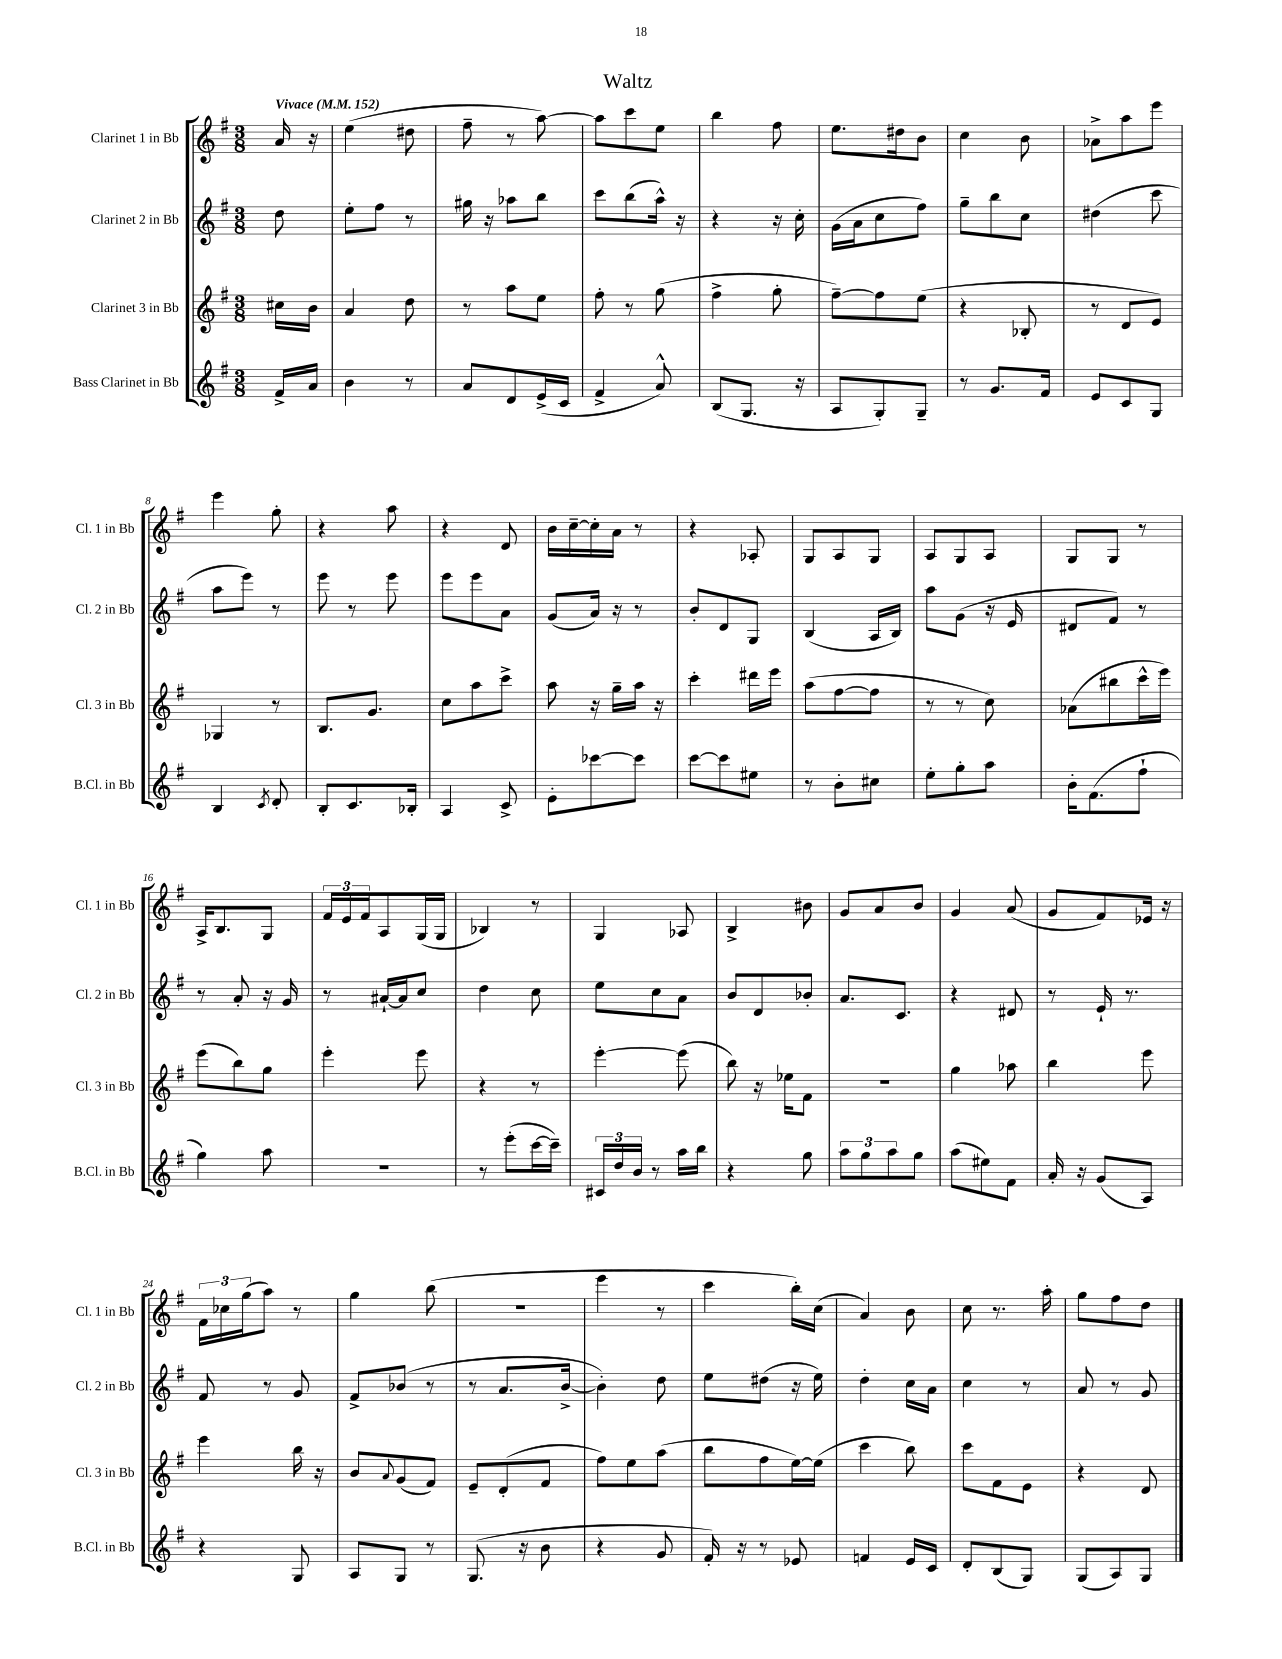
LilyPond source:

\header { title = "Waltz" }
<<
\new StaffGroup <<
\new Staff = "s0" \with { instrumentName = "Clarinet 1 in Bb" shortInstrumentName = "Cl. 1 in Bb" } {
    \clef treble \key g \major \numericTimeSignature \time 3/8 \partial 8 \tempo "Vivace" 4 = 152
    a'16 r16 |
    e''4( dis''8 |
    fis''8-- r8 a''8~) |
    a''8 c'''8 e''8 |
    b''4 fis''8 |
    e''8. dis''16 b'8 |
    c''4 b'8 |
    aes'8-> a''8 e'''8 |
    e'''4 g''8-. |
    r4 a''8 |
    r4 d'8 |
    b'16 c''16~-- c''16-. a'16 r8 |
    r4 aes8-. |
    g8 a8 g8 |
    a8 g8 a8 |
    g8 g8 r8 |
    a16-> b8. g8 |
    \tuplet 3/2 { fis'16 e'16 fis'16 } a8 g16( g16 |
    bes4) r8 |
    g4 aes8 |
    b4-> bis'8 |
    g'8 a'8 b'8 |
    g'4 a'8( |
    g'8 fis'8) ees'16 r16 |
    \tuplet 3/2 { fis'16 ces''16 g''16( } a''8) r8 |
    g''4 b''8( |
    R4. |
    e'''4 r8 |
    c'''4 b''16-.) c''16( |
    a'4) b'8 |
    c''8 r8. a''16-. |
    g''8 fis''8 d''8 \bar "|." |
}
\new Staff = "s1" \with { instrumentName = "Clarinet 2 in Bb" shortInstrumentName = "Cl. 2 in Bb" } {
    \clef treble \key g \major \numericTimeSignature \time 3/8 \partial 8
    d''8 |
    e''8-. fis''8 r8 |
    gis''16 r16 aes''8 b''8 |
    c'''8 b''8( a''16-^) r16 |
    r4 r16 c''16-. |
    g'16( a'16 c''8 fis''8) |
    g''8-- b''8 c''8 |
    dis''4( c'''8 |
    a''8 e'''8) r8 |
    e'''8 r8 e'''8 |
    e'''8 e'''8 a'8 |
    g'8( a'16) r16 r8 |
    b'8-. d'8 g8 |
    b4( a16 b16) |
    a''8 g'8( r16 e'16 |
    dis'8 fis'8) r8 |
    r8 a'8-. r16 g'16 |
    r8 ais'16~-! ais'16 c''8 |
    d''4 c''8 |
    e''8 c''8 a'8 |
    b'8 d'8 bes'8-. |
    a'8. c'8. |
    r4 dis'8 |
    r8 e'16-! r8. |
    fis'8 r8 g'8 |
    fis'8-> bes'8( r8 |
    r8 a'8. b'16~-> |
    b'4-.) d''8 |
    e''8 dis''8( r16 e''16) |
    d''4-. c''16 a'16 |
    c''4 r8 |
    a'8 r8 g'8 \bar "|." |
}
\new Staff = "s2" \with { instrumentName = "Clarinet 3 in Bb" shortInstrumentName = "Cl. 3 in Bb" } {
    \clef treble \key g \major \numericTimeSignature \time 3/8 \partial 8
    cis''16 b'16 |
    a'4 d''8 |
    r8 a''8 e''8 |
    fis''8-. r8 g''8( |
    fis''4-> g''8-. |
    fis''8~--) fis''8 e''8( |
    r4 bes8-. |
    r8 d'8 e'8) |
    ges4 r8 |
    b8. g'8. |
    c''8 a''8 c'''8-> |
    a''8 r16 g''16-- a''16 r16 |
    c'''4-. dis'''16 e'''16 |
    a''8( fis''8~ fis''8 |
    r8 r8 c''8) |
    aes'8( bis''8 c'''16-^ e'''16) |
    e'''8( b''8) g''8 |
    e'''4-. e'''8 |
    r4 r8 |
    e'''4~-. e'''8( |
    b''8) r16 ees''16 fis'8 |
    R4. |
    g''4 aes''8 |
    b''4 e'''8 |
    e'''4 b''16 r16 |
    b'8 \appoggiatura { a'8 } g'8( fis'8) |
    e'8-- d'8-.( fis'8 |
    fis''8) e''8 a''8( |
    b''8 fis''8 e''16~) e''16( |
    c'''4 b''8) |
    c'''8 fis'8 e'8 |
    r4 d'8 \bar "|." |
}
\new Staff = "s3" \with { instrumentName = "Bass Clarinet in Bb" shortInstrumentName = "B.Cl. in Bb" } {
    \clef treble \key g \major \numericTimeSignature \time 3/8 \partial 8
    fis'16-> a'16 |
    b'4 r8 |
    a'8 d'8 e'16->( c'16 |
    fis'4-> a'8-^) |
    b8( g8. r16 |
    a8 g8-.) g8-- |
    r8 g'8. fis'16 |
    e'8 c'8 g8 |
    b4 \acciaccatura { c'8 } d'8-. |
    b8-. c'8. bes16-. |
    a4 c'8-> |
    e'8-. ces'''8~ ces'''8 |
    c'''8~ c'''8 eis''8 |
    r8 b'8-. cis''8 |
    e''8-. g''8-. a''8 |
    b'16-. fis'8.( fis''8-! |
    g''4) a''8 |
    R4. |
    r8 e'''8-.( c'''16~ c'''16--) |
    \tuplet 3/2 { cis'16 d''16 b'16 } r8 a''16 b''16 |
    r4 g''8 |
    \tuplet 3/2 { a''8 g''8 a''8 } g''8 |
    a''8( eis''8) fis'8 |
    a'16-. r16 g'8( a8) |
    r4 g8 |
    a8 g8 r8 |
    g8.( r16 b'8 |
    r4 g'8 |
    fis'16-.) r16 r8 ees'8 |
    f'4 e'16 c'16 |
    d'8-. b8( g8) |
    g8( a8) g8 \bar "|." |
}
>>
>>
